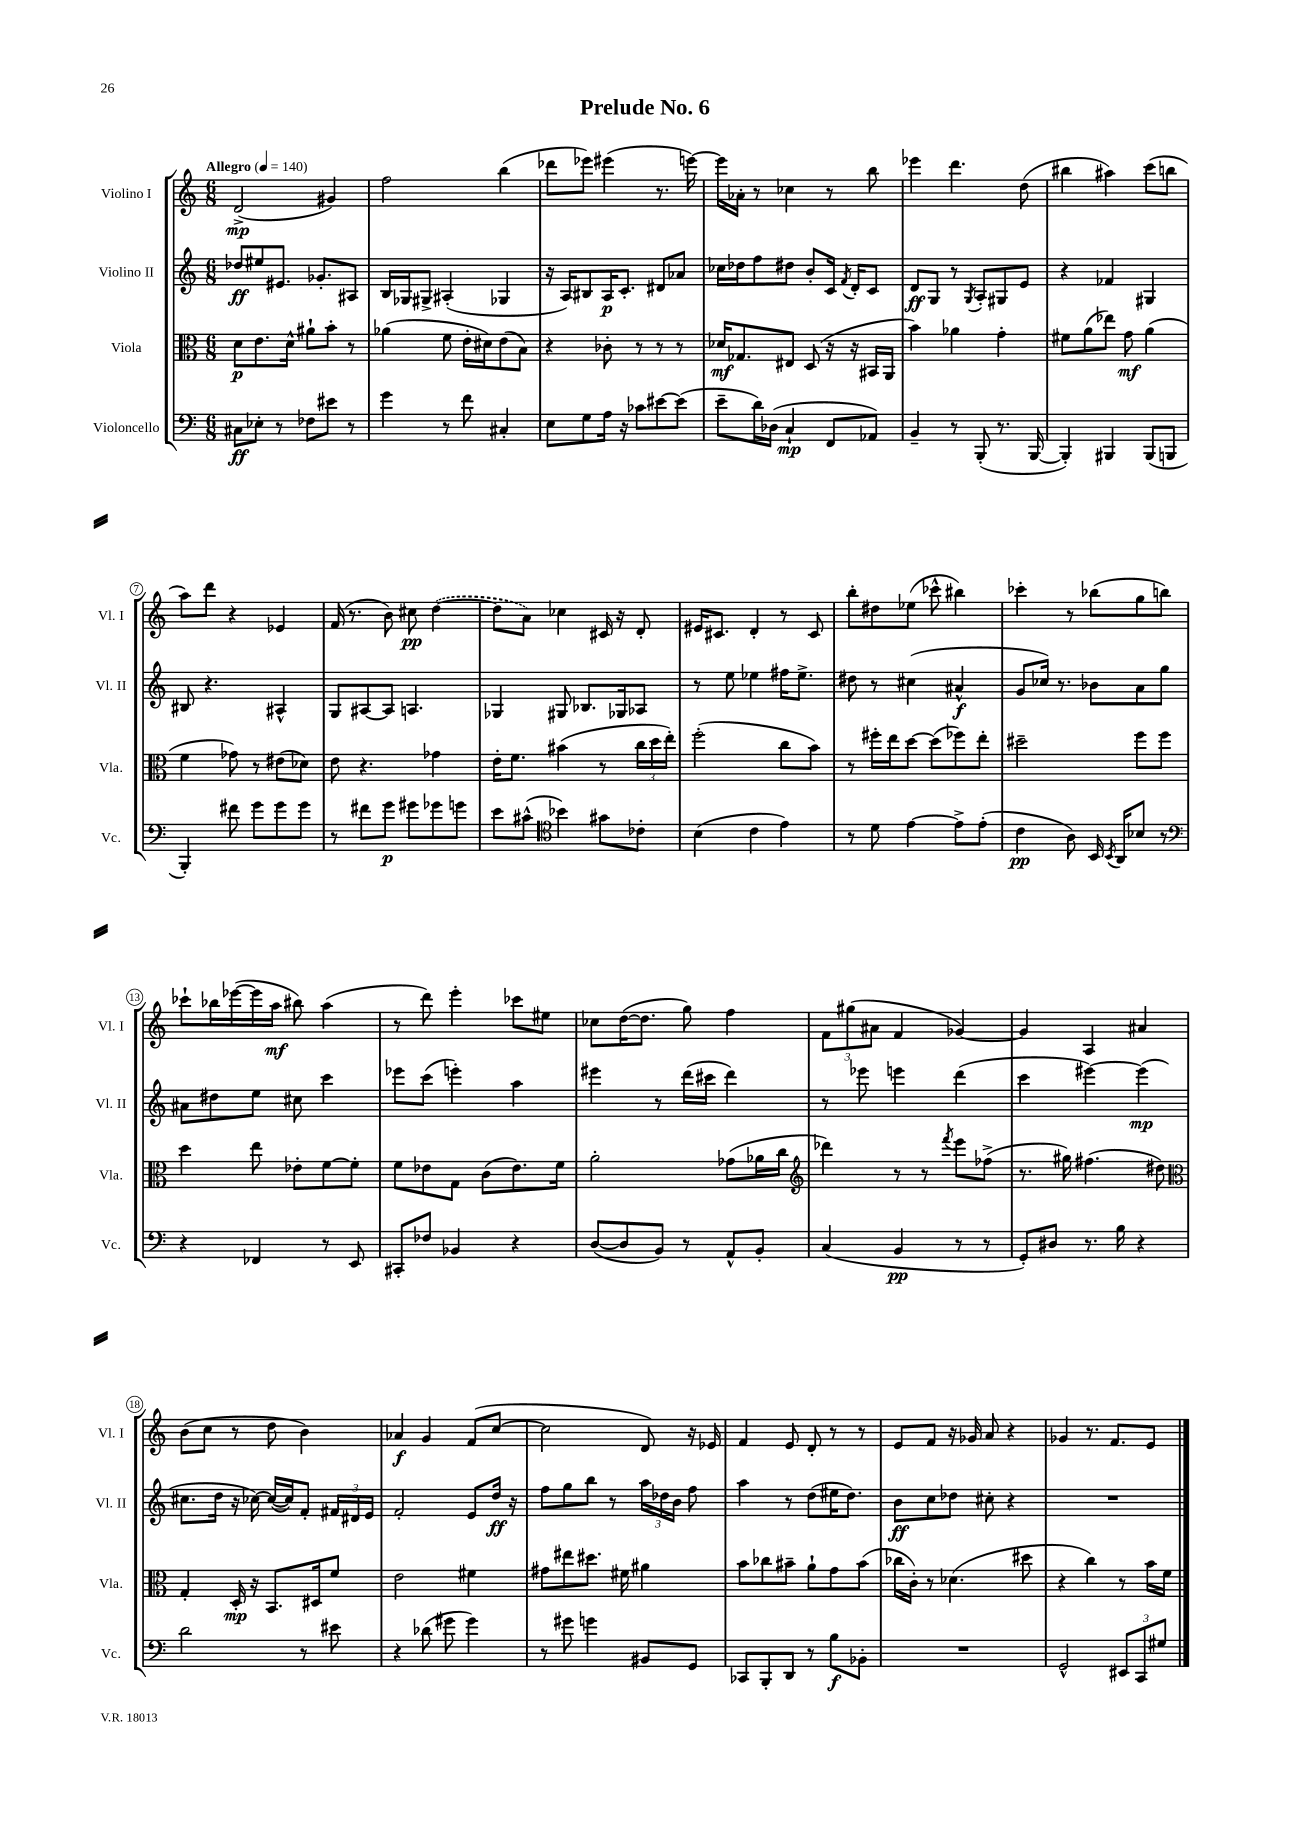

**kern	**dynam	**kern	**dynam	**kern	**dynam	**kern	**dynam
*part4	*part4	*part3	*part3	*part2	*part2	*part1	*part1
*staff4	*staff4	*staff3	*staff3	*staff2	*staff2	*staff1	*staff1
*I"Violoncello	*	*I"Viola	*	*I"Violino II	*	*I"Violino I	*
*I'Vc.	*	*I'Vla.	*	*I'Vl. II	*	*I'Vl. I	*
*clefF4	*	*clefC3	*	*clefG2	*	*clefG2	*
*k[]	*	*k[]	*	*k[]	*	*k[]	*
*M6/8	*	*M6/8	*	*M6/8	*	*M6/8	*
*MM140	*	*MM140	*	*MM140	*	*MM140	*
=1	=1	=1	=1	=1	=1	=1	=1
!	!	!	!	!	!	!LO:TX:a:B:t=Allegro	!
8C#X\L	ff	8d\L	p	8dd-X/L	ff	(2d^/	mp
8E-X'\J	.	8.e\	.	8ee#X/	.	.	.
8r	.	.	.	8.e#X/J	.	.	.
.	.	16d^^\Jk	.	.	.	.	.
8F-X\L	.	8a#X`\L	.	.	.	.	.
.	.	.	.	8.g-X'/L	.	.	.
8e#X\J	.	8b'\J	.	.	.	4g#X/)	.
8r	.	8r	.	8A#X/J	.	.	.
=2	=2	=2	=2	=2	=2	=2	=2
4g\	.	(4a-X\	.	16B/LL	.	2ff\	.
.	.	.	.	16G-X/J	.	.	.
.	.	.	.	8G#X^/J	.	.	.
8r	.	8f\	.	(4A#X'/	.	.	.
8f\	.	16e'\LL	.	.	.	.	.
.	.	16d#X\J)	.	.	.	.	.
4C#X'/	.	(8e\	.	4G-X/	.	(4bb\	.
.	.	8B\J)	.	.	.	.	.
=3	=3	=3	=3	=3	=3	=3	=3
8E\L	.	4r	.	16r	.	8ddd-X\L	.
.	.	.	.	16A/KL)	.	.	.
8G\	.	.	.	8B#X/	.	8eee-X\J)	.
16A\Jk	.	8c-X'\	.	16A/K	p	(4eee#X\	.
16r	.	.	.	8.c'/J	.	.	.
8c-X\L	.	8r	.	.	.	.	.
[8e#X\	.	8r	.	8d#X/L	.	8.r	.
(8e#\J]	.	8r	.	8a-X/J	.	.	.
.	.	.	.	.	.	[16eeen\)	.
=4	=4	=4	=4	=4	=4	=4	=4
8e~\L	.	16d-X/KL	mf	16cc-X\LL	.	16eee\LL]	.
.	.	8.G-X/	.	16dd-X\J	.	16a-X'\JJ	.
16d\L)	.	.	.	8ff\	.	8r	.
(16D-X\JJ	.	.	.	.	.	.	.
4C`/	mp	8E#X/J	.	8dd#X\J	.	4cc-X\	.
.	.	(8D/	.	8b'/L	.	.	.
8FF/L	.	16r	.	16c/Jk	.	8r	.
.	.	.	.	8qf/	.	.	.
.	.	16r	.	16d'/KL	.	.	.
8AA-X/J)	.	16BB#X/LL	.	8c/J	.	8bb\	.
.	.	16AA/JJ	.	.	.	.	.
=5	=5	=5	=5	=5	=5	=5	=5
4BB~/	.	4b\)	.	8d/L	ff	4eee-X\	.
.	.	.	.	8G/J	.	.	.
8r	.	4a-X\	.	8r	.	4.ddd\	.
.	.	.	.	8qG/	.	.	.
(8BBB'/	.	.	.	8A'/L	.	.	.
8.r	.	4g'\	.	8G#X/	.	.	.
.	.	.	.	8e/J	.	(8dd\	.
[16BBB/	.	.	.	.	.	.	.
=6	=6	=6	=6	=6	=6	=6	=6
4BBB'/])	.	8f#X\L	.	4r	.	4bb#X\	.
.	.	(8a\	.	.	.	.	.
4BBB#X/	.	8ee-X\J)	.	4f-X/	.	4aa#X\)	.
.	.	8g\	mf	.	.	.	.
(8BBB#/L	.	(4a\	.	4G#X/	.	(8ccc\L	.
8BBBn/J	.	.	.	.	.	8bbn\J	.
!!LO:LB:g=z
=7	=7	=7	=7	=7	=7	=7	=7
4BBB'/)	.	4f\	.	8B#X/	.	8aa\L)	.
.	.	.	.	4.r	.	8ddd\J	.
8f#X\	.	8g-X\)	.	.	.	4r	.
8g\L	.	8r	.	.	.	.	.
8g\	.	(8e#X\L	.	4A#X^^/	.	4e-X/	.
8g\J	.	8d-X\J)	.	.	.	.	.
=8	=8	=8	=8	=8	=8	=8	=8
8r	.	8e\	.	8G/L	.	(16f/	.
.	.	.	.	.	.	8.r	.
8f#X\L	.	4.r	.	[8A#X/	.	.	.
8g\J	p	.	.	8A#/J]	.	8b\)	.
8g#X\L	.	.	.	4.An/	.	8cc#X\	pp
8g-X\	.	4g-X\	.	.	.	([4dd\	.
8gn\J	.	.	.	.	.	.	.
=9	=9	=9	=9	=9	=9	=9	=9
8e\L	.	16e'\KL	.	4G-X/	.	8dd\L]	.
.	.	8.f\J	.	.	.	.	.
(8c#X^^\J	.	.	.	.	.	8a\J)	.
*clefC4	*	*	*	*	*	*	*
4b-X\)	.	(4b#X\	.	8G#X/	.	4cc-X\	.
.	.	.	.	8.B-X/L	.	.	.
8g#X\L	.	8r	.	.	.	16c#X/	.
.	.	.	.	16G-X/k	.	16r	.
8c-X'\J	.	24cc\LL	.	8A-X/J	.	8d'/	.
.	.	24dd\	.	.	.	.	.
.	.	24ee'\JJ)	.	.	.	.	.
=10	=10	=10	=10	=10	=10	=10	=10
(4B\	.	(2ff'\	.	8r	.	16e#X/KL	.
.	.	.	.	.	.	8.c#X/J	.
.	.	.	.	8ee\	.	.	.
4c\	.	.	.	4ee-X\	.	4d'/	.
4e\)	.	8cc\L	.	16ff#X\KL	.	8r	.
.	.	.	.	8.ee-^\J	.	.	.
.	.	8b\J)	.	.	.	8c#/	.
=11	=11	=11	=11	=11	=11	=11	=11
8r	.	8r	.	8dd#X\	.	8bb'\L	.
8d\	.	16ff#X'\LL	.	8r	.	8dd#X\	.
.	.	16ee\J	.	.	.	.	.
[4e\	.	[8dd\J	.	(4cc#X\	.	(8ee-X\J	.
.	.	(8dd\L]	.	.	.	8ccc-X^^\	.
8e^\L]	.	8ff-X\)	.	4a#X^^/	f	4bb#X\)	.
(8e'\J	.	8ee'\J	.	.	.	.	.
=12	=12	=12	=12	=12	=12	=12	=12
4c\	pp	2dd#X~\	.	8g/L	.	4ccc-X'\	.
.	.	.	.	16cc-X/Jk)	.	.	.
.	.	.	.	8.r	.	.	.
8A\)	.	.	.	.	.	8r	.
16BB/	.	.	.	8b-X\L	.	(8bb-X\L	.
8qBB/	.	.	.	.	.	.	.
16AA/KL	.	.	.	.	.	.	.
8B-X/J	.	8ff\L	.	8a\	.	8gg\	.
8r	.	8ff\J	.	8gg\J	.	8bbn\J)	.
!!LO:LB:g=z
=13	=13	=13	=13	=13	=13	=13	=13
*clefF4	*	*	*	*	*	*	*
4r	.	4dd\	.	8a#X\L	.	8ccc-X`\L	.
.	.	.	.	8dd#X\	.	16bb-X\L	.
.	.	.	.	.	.	([16eee-X\	.
4FF-X/	.	8ee\	.	8ee\J	.	16eee-\]	.
.	.	.	.	.	.	16aa\JJ	mf
.	.	8e-X'\L	.	8cc#X\	.	8bb#X\)	.
8r	.	[8f\	.	4ccc\	.	(4aa\	.
8EE/	.	8f'\J]	.	.	.	.	.
=14	=14	=14	=14	=14	=14	=14	=14
8CC#X'/L	.	8f\L	.	8eee-X\L	.	8r	.
8F-X/J	.	8e-X\	.	(8ccc\J	.	8ddd\)	.
4BB-X/	.	8G\J	.	4eeen'\)	.	4eee'\	.
.	.	(8c\L	.	.	.	.	.
4r	.	8.e-\)	.	4aa\	.	8ccc-X\L	.
.	.	.	.	.	.	8ee#X\J	.
.	.	16f\Jk	.	.	.	.	.
=15	=15	=15	=15	=15	=15	=15	=15
([8D/L	.	2a'\	.	4eee#X\	.	8cc-X\L	.
8D/]	.	.	.	.	.	([16dd\K	.
.	.	.	.	.	.	8.dd\J]	.
8BB/J)	.	.	.	8r	.	.	.
8r	.	.	.	(16ddd\LL	.	8gg\)	.
.	.	.	.	16ccc#X\JJ	.	.	.
8AA^^/L	.	(8g-X\L	.	4ddd\)	.	4ff\	.
8BB'/J	.	16a-X\L	.	.	.	.	.
.	.	16cc\JJ	.	.	.	.	.
=16	=16	=16	=16	=16	=16	=16	=16
*	*	*clefG2	*	*	*	*	*
(4C/	.	4ddd-X\)	.	8r	.	12f\L	.
.	.	.	.	.	.	(12gg#X\	.
.	.	.	.	8eee-X\	.	.	.
.	.	.	.	.	.	12a#X\J	.
4BB/	pp	8r	.	4eeen\	.	4f/	.
.	.	8r	.	.	.	.	.
.	.	8qfff/	.	.	.	.	.
8r	.	8eee\L	.	(4ddd\	.	[4g-X/)	.
8r	.	(8ff-X^\J	.	.	.	.	.
=17	=17	=17	=17	=17	=17	=17	=17
8GG'/L)	.	8.r	.	4ccc\	.	4g-/]	.
8D#X/J	.	.	.	.	.	.	.
.	.	16gg#X\)	.	.	.	.	.
8.r	.	(4.ff#X\	.	[4eee#X\)	.	4A/	.
16B\	.	.	.	.	.	.	.
4r	.	.	.	(4eee#\]	mp	4a#X/	.
.	.	8dd#X\)	.	.	.	.	.
!!LO:LB:g=z
=18	=18	=18	=18	=18	=18	=18	=18
*	*	*clefC3	*	*	*	*	*
2d\	.	4G'/	.	8.cc#X\L	.	(8b\L	.
.	.	.	.	.	.	8cc\J	.
.	.	.	.	16dd\Jk	.	.	.
.	.	16D'/	mp	16r	.	8r	.
.	.	16r	.	[16cc-X\)	.	.	.
.	.	8.BB/L	.	(16cc-/LL_	.	8dd\	.
.	.	.	.	16cc-/J])	.	.	.
8r	.	.	.	8f'/J	.	4b\)	.
.	.	16D#X/k	.	.	.	.	.
8e#X\	.	8f/J	.	24f#X/LL	.	.	.
.	.	.	.	24d#X/	.	.	.
.	.	.	.	24e/JJ	.	.	.
=19	=19	=19	=19	=19	=19	=19	=19
4r	.	2e\	.	2f'/	.	4a-X/	f
(8d-X\	.	.	.	.	.	4g/	.
8g#X\	.	.	.	.	.	.	.
4g#\)	.	4f#X\	.	8e/L	.	(8f/L	.
.	.	.	.	16dd/Jk	ff	[8cc/J	.
.	.	.	.	16r	.	.	.
=20	=20	=20	=20	=20	=20	=20	=20
8r	.	8g#X\L	.	8ff\L	.	2cc\]	.
8g#X\	.	8ee#X\	.	8gg\	.	.	.
4gn\	.	8.dd#X\J	.	8bb\J	.	.	.
.	.	.	.	8r	.	.	.
.	.	16f#X\	.	.	.	.	.
8BB#X/L	.	4a#X\	.	24aa\LL	.	8d/)	.
.	.	.	.	24dd-X\	.	.	.
.	.	.	.	24b\JJ	.	.	.
8GG/J	.	.	.	8ff\	.	16r	.
.	.	.	.	.	.	16e-X/	.
=21	=21	=21	=21	=21	=21	=21	=21
8CC-X/L	.	8b\L	.	4aa\	.	4f/	.
8BBB'/	.	8cc-X\	.	.	.	.	.
8DD/J	.	8b#X~\J	.	8r	.	8e/	.
8r	.	8a`\L	.	(8dd\L	.	8d'/	.
8B\L	f	8g\	.	16ee#X\K	.	8r	.
.	.	.	.	8.dd\J)	.	.	.
8BB-X'\J	.	(8b#\J	.	.	.	8r	.
=22	=22	=22	=22	=22	=22	=22	=22
2.r	.	16cc-X\LL	.	8b\L	ff	8e/L	.
.	.	16c'\JJ)	.	.	.	.	.
.	.	8r	.	8cc\	.	8f/J	.
.	.	(4.d-X\	.	8dd-X\J	.	16r	.
.	.	.	.	.	.	16g-X/	.
.	.	.	.	8cc#X'\	.	8a/	.
.	.	.	.	4r	.	4r	.
.	.	8dd#X\	.	.	.	.	.
=23	=23	=23	=23	=23	=23	=23	=23
2GG^^/	.	4r	.	2.r	.	4g-X/	.
.	.	4cc\)	.	.	.	8.r	.
.	.	.	.	.	.	8.f/L	.
12EE#X/L	.	8r	.	.	.	.	.
12CC/	.	.	.	.	.	.	.
.	.	16b\LL	.	.	.	8e/J	.
12G#X/J	.	.	.	.	.	.	.
.	.	16f\JJ	.	.	.	.	.
==	==	==	==	==	==	==	==
*-	*-	*-	*-	*-	*-	*-	*-
